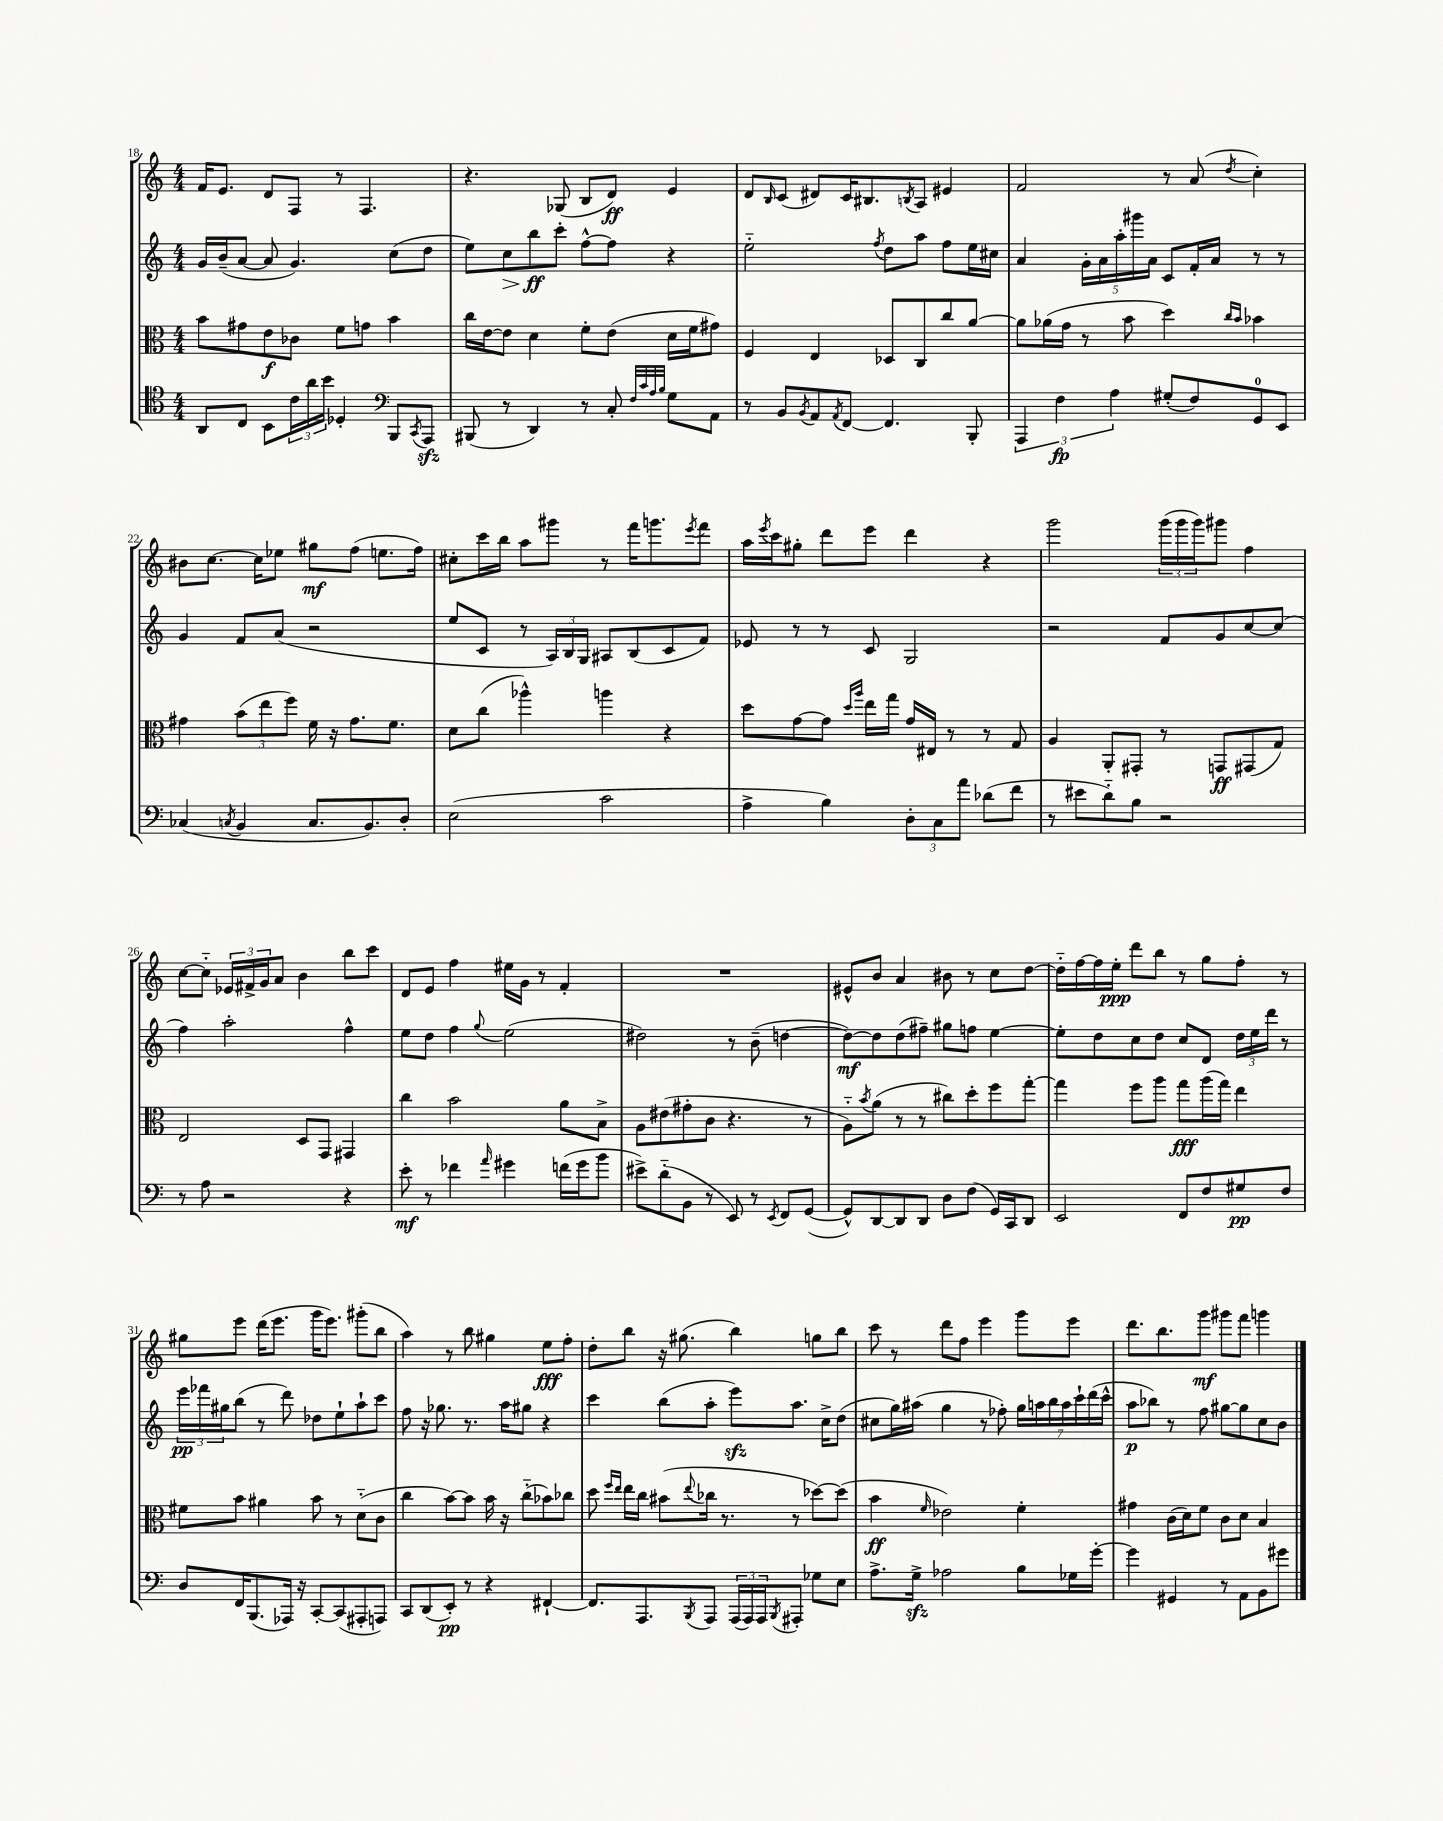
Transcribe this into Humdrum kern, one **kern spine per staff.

**kern	**dynam	**kern	**dynam	**kern	**dynam	**kern	**dynam
*part4	*part4	*part3	*part3	*part2	*part2	*part1	*part1
*staff4	*staff4	*staff3	*staff3	*staff2	*staff2	*staff1	*staff1
*clefC4	*	*clefC3	*	*clefG2	*	*clefG2	*
*k[]	*	*k[]	*	*k[]	*	*k[]	*
*M4/4	*	*M4/4	*	*M4/4	*	*M4/4	*
=18	=18	=18	=18	=18	=18	=18	=18
8AA/L	.	8b\L	.	16g/LL	.	16f/KL	.
.	.	.	.	(16b~/J	.	8.e/J	.
8C/J	.	8g#X\	.	[8a/J	.	.	.
8BB\L	.	8e\	f	8a/]	.	8d/L	.
24c\L	.	8c-X\J	.	4.g/)	.	8F/J	.
24a\	.	.	.	.	.	.	.
24b\JJ	.	.	.	.	.	.	.
4D-X'/	.	8f\L	.	.	.	8r	.
.	.	8gn\J	.	.	.	4.F/	.
*clefF4	*	*	*	*	*	*	*
8BBB/L	.	4b\	.	(8cc\L	.	.	.
8qCC/	.	.	.	.	.	.	.
8AAAzz/J	.	.	.	8dd\J	.	.	.
=19	=19	=19	=19	=19	=19	=19	=19
(8BBB#X/	.	16cc\LL	.	8ee\L)	.	4.r	.
.	.	[16e\J	.	.	.	.	.
!	!	!	!	!	!LO:HP:b	!	!
8r	.	8e\J]	.	8cc\	>	.	.
4DD/)	.	4d\	.	8bb\	ff	.	.
.	.	.	.	8ccc'\J	]	(8G-X/	.
8r	.	8f'\L	.	[8ff^^\L	.	8B/L	.
8C'/	.	(8e\J	.	8ff\J]	.	8d/J)	ff
32qqF/LLL	.	.	.	.	.	.	.
32qqc/	.	.	.	.	.	.	.
32qqA/	.	.	.	.	.	.	.
32qqB/JJJ	.	.	.	.	.	.	.
8G\L	.	16d\LL	.	4r	.	4e/	.
.	.	16f\J	.	.	.	.	.
8AA\J	.	8g#X\J)	.	.	.	.	.
=20	=20	=20	=20	=20	=20	=20	=20
8r	.	4F/	.	2ee\	.	8d/L	.
.	.	.	.	.	.	16qqB/	.
8BB/L	.	.	.	.	.	(8c/J	.
8qBB/	.	.	.	.	.	.	.
8AA/	.	4E/	.	.	.	8d#X/L)	.
8qAA/	.	.	.	.	.	.	.
[8FF/J	.	.	.	.	.	16c/K	.
.	.	.	.	.	.	8.B#X/	.
.	.	.	.	8qff/	.	.	.
4.FF/]	.	8D-X/L	.	8dd\L	.	.	.
.	.	.	.	.	.	8qBn/	.
.	.	8C/	.	8aa\J	.	8A/J	.
.	.	8cc/	.	8ff\L	.	4e#X/	.
8BBB'/	.	[8a/J	.	16ee\L	.	.	.
.	.	.	.	16cc#X\JJ	.	.	.
=21	=21	=21	=21	=21	=21	=21	=21
6AAA/	.	8a\L]	.	4a/	.	2f/	.
.	.	(16a-X\L	.	.	.	.	.
6F\	fp	.	.	.	.	.	.
.	.	16g\JJ	.	.	.	.	.
.	.	8r	.	20g'\LL	.	.	.
.	.	.	.	20a\	.	.	.
6A\	.	.	.	.	.	.	.
.	.	.	.	20aa'\	.	.	.
.	.	8b\	.	.	.	.	.
.	.	.	.	20ggg#X\	.	.	.
.	.	.	.	20a\JJ	.	.	.
(8G#X'/L	.	4dd\)	.	8c/L	.	8r	.
8F/)	.	.	.	16f'/L	.	(8a/	.
.	.	.	.	16a/JJ	.	.	.
.	.	16qqcc/LL	.	.	.	.	.
.	.	16qqb/JJ	.	.	.	8qdd/	.
8GG/	.	4b-X\	.	8r	.	4cc'\)	.
8EE/J	.	.	.	8r	.	.	.
!!LO:LB:g=z
=22	=22	=22	=22	=22	=22	=22	=22
(4C-X/	.	4g#X\	.	4g/	.	8b#X\L	.
.	.	.	.	.	.	[8.cc\J	.
8qCn/	.	.	.	.	.	.	.
4BB/	.	(12b\L	.	8f/L	.	.	.
.	.	.	.	.	.	16cc\KL]	.
.	.	12ee\	.	.	.	.	.
.	.	.	.	(8a/J	.	8ee-X\J	.
.	.	12ff\J)	.	.	.	.	.
8.C/L	.	16f\	.	2r	.	8gg#X\L	mf
.	.	16r	.	.	.	.	.
.	.	8.g#\L	.	.	.	(8ff\J	.
8.BB/)	.	.	.	.	.	.	.
.	.	.	.	.	.	8.een\L	.
.	.	8.f\J	.	.	.	.	.
8D'/J	.	.	.	.	.	.	.
.	.	.	.	.	.	16ff\Jk)	.
=23	=23	=23	=23	=23	=23	=23	=23
(2E\	.	8d\L	.	8ee/L	.	8cc#X'\L	.
.	.	(8cc\J	.	8c/J	.	16ccc\L	.
.	.	.	.	.	.	16bb\JJ	.
.	.	4aa-X^^\)	.	8r	.	8aa\L	.
.	.	.	.	24A/LL)	.	8ggg#X\J	.
.	.	.	.	24B/	.	.	.
.	.	.	.	24G/JJ	.	.	.
2c\	.	4aan\	.	8A#X/L	.	8r	.
.	.	.	.	(8B/	.	16fff\KL	.
.	.	.	.	.	.	8.gggn\	.
.	.	4r	.	8c/	.	.	.
.	.	.	.	.	.	8qeee/	.
.	.	.	.	8f/J)	.	8fff\J	.
=24	=24	=24	=24	=24	=24	=24	=24
4A^\	.	8dd\L	.	8e-X/	.	16aa\LL	.
.	.	.	.	.	.	8qeee/	.
.	.	.	.	.	.	16ccc\J	.
.	.	[8g\	.	8r	.	8gg#X'\J	.
4B\)	.	8g\J]	.	8r	.	8ddd\L	.
.	.	16qqdd/LL	.	.	.	.	.
.	.	16qqaa/JJ	.	.	.	.	.
.	.	16ee\LL	.	8c/	.	8eee\J	.
.	.	16gg\JJ	.	.	.	.	.
12D'\L	.	16g/LL	.	2G/	.	4ddd\	.
.	.	16E#X/JJ	.	.	.	.	.
12C\	.	.	.	.	.	.	.
.	.	8r	.	.	.	.	.
12a\J	.	.	.	.	.	.	.
(8d-X\L	.	8r	.	.	.	4r	.
8f\J	.	8G/	.	.	.	.	.
=25	=25	=25	=25	=25	=25	=25	=25
8r	.	4A/	.	2r	.	2ggg\	.
8e#X\L	.	.	.	.	.	.	.
8d\)	.	8AA'/L	.	.	.	.	.
8B\J	.	8GG#X'/J	.	.	.	.	.
2r	.	8r	.	8f/L	.	(24ggg\LL	.
.	.	.	.	.	.	24ggg\	.
.	.	.	.	.	.	24ggg\J)	.
.	.	8GGn/L	ff	8g/	.	8ggg#X\J	.
.	.	(8GG#X/	.	[8cc/	.	4ff\	.
.	.	8G/J)	.	(8cc/J]	.	.	.
!!LO:LB:g=z
=26	=26	=26	=26	=26	=26	=26	=26
8r	.	2E/	.	4ff\)	.	[8cc\L	.
8A\	.	.	.	.	.	8cc\J]	.
2r	.	.	.	2aa'\	.	24e-X/LL	.
.	.	.	.	.	.	24f#X^/	.
.	.	.	.	.	.	24g/J	.
.	.	.	.	.	.	8a/J	.
.	.	8D/L	.	.	.	4b\	.
.	.	8GG/J	.	.	.	.	.
4r	.	4GG#X/	.	4ff^^\	.	8bb\L	.
.	.	.	.	.	.	8ccc\J	.
=27	=27	=27	=27	=27	=27	=27	=27
8e'\	mf	4cc\	.	8ee\L	.	8d/L	.
8r	.	.	.	8dd\J	.	8e/J	.
4f-X\	.	2b\	.	4ff\	.	4ff\	.
16qqa/	.	.	.	8qqgg/	.	.	.
4g#X\	.	.	.	(2ee\	.	16ee#X\LL	.
.	.	.	.	.	.	16g\JJ	.
.	.	.	.	.	.	8r	.
(16fn\LL	.	8a\L	.	.	.	4f'/	.
16g#\J	.	.	.	.	.	.	.
8b\J	.	8B^\J	.	.	.	.	.
=28	=28	=28	=28	=28	=28	=28	=28
8e#X^\L)	.	8A\L	.	2dd#X\)	.	1r	.
(8d\	.	(8e#X\	.	.	.	.	.
8BB\J	.	8g#X'\	.	.	.	.	.
8r	.	8c\J	.	.	.	.	.
8EE/)	.	4.r	.	8r	.	.	.
8r	.	.	.	(8b~\	.	.	.
8qEE/	.	.	.	.	.	.	.
8FF/L	.	.	.	[4ddn\	.	.	.
([8GG/J	.	8r	.	.	.	.	.
=29	=29	=29	=29	=29	=29	=29	=29
8GG^^/L])	.	8A\L)	.	8dd\L_)	mf	8e#X^^/L	.
.	.	8qb/	.	.	.	.	.
[8DD/	.	(8a\J	.	8dd\]	.	8b/J	.
8DD/]	.	8r	.	(8dd\	.	4a/	.
8DD/J	.	8r	.	8ff#X~\J)	.	.	.
8D\L	.	8cc#X\L)	.	8gg#X\L	.	8b#X\	.
(8F\J	.	8dd'\	.	8ffn\J	.	8r	.
16GG/LL)	.	8ff\	.	[4ee\	.	8cc\L	.
16CC/J	.	.	.	.	.	.	.
8DD/J	.	[8gg'\J	.	.	.	[8dd\J	.
=30	=30	=30	=30	=30	=30	=30	=30
2EE/	.	4gg\]	.	8ee'\L]	.	16dd\LL]	.
.	.	.	.	.	.	[16ff\	.
.	.	.	.	8dd\	.	16ff\]	.
.	.	.	.	.	.	16ee'\JJ	ppp
.	.	8ff\L	.	8cc\	.	8ddd\L	.
.	.	8aa\J	.	8dd\J	.	8bb\J	.
8FF/L	.	8gg\L	fff	8cc/L	.	8r	.
8F/	.	(16aa\L	.	8d/J	.	8gg\L	.
.	.	16gg\JJ)	.	.	.	.	.
8G#X/	pp	4ee\	.	24dd\LL	.	8ff'\J	.
.	.	.	.	24ee\	.	.	.
.	.	.	.	24ddd\JJ	.	.	.
8F/J	.	.	.	8r	.	8r	.
!!LO:LB:g=z
=31	=31	=31	=31	=31	=31	=31	=31
8D/L	.	8f#X\L	.	24eee\LL	pp	8gg#X\L	.
.	.	.	.	24fff-X\	.	.	.
.	.	.	.	24gg#X\J	.	.	.
16FF/K	.	8b\J	.	(8bb\J	.	8eee\J	.
(8.BBB/	.	.	.	.	.	.	.
.	.	4a#X\	.	8r	.	(16ddd\KL	.
.	.	.	.	.	.	8.eee\J	.
16AAA-X/Jk)	.	.	.	8ddd\)	.	.	.
16r	.	.	.	.	.	.	.
[8CC'/L	.	8b\	.	8dd-X\L	.	16ggg\KL	.
.	.	.	.	.	.	8.eee\J)	.
(8CC/]	.	8r	.	8ee`\	.	.	.
8AAA#X'/	.	(8d\L	.	8aa`\	.	(8ggg#X'\L	.
8AAAn/J)	.	8c\J	.	8ccc\J	.	8bb\J	.
=32	=32	=32	=32	=32	=32	=32	=32
8CC/L	.	4cc\	.	8ff\	.	4aa\)	.
(8DD/	.	.	.	16r	.	.	.
.	.	.	.	8.gg-X\	.	.	.
8EE'/J)	pp	[8b\L)	.	.	.	8r	.
8r	.	8b\J]	.	8.r	.	8bb\	.
4r	.	16b\	.	.	.	4gg#X\	.
.	.	16r	.	16aa\KL	.	.	.
.	.	(8cc\L	.	8gg#X\J	.	.	.
[4FF#X`/	.	8b-X\)	.	4r	.	8ee\L	fff
.	.	8cc-X\J	.	.	.	8ff'\J	.
=33	=33	=33	=33	=33	=33	=33	=33
8.FF#/L]	.	8dd\	.	4ccc\	.	8dd'\L	.
.	.	16qqff/LL	.	.	.	.	.
.	.	16qqee/JJ	.	.	.	.	.
.	.	16ee\LL	.	.	.	8bb\J	.
8.AAA/	.	16cc\JJ	.	.	.	.	.
.	.	(8b#X\L	.	(8bb\L	.	16r	.
.	.	.	.	.	.	(8.gg#X\	.
8qBBB/	.	8qqee/	.	.	.	.	.
8AAA/J	.	16cc-X\Jk	.	8aa'\J	.	.	.
.	.	8.r	.	.	.	.	.
(24AAA/LL	.	.	.	8eeezz\L)	.	4bb\)	.
24AAA/)	.	.	.	.	.	.	.
24AAA/J	.	.	.	.	.	.	.
8qBBB/	.	.	.	.	.	.	.
8AAA#X'/J	.	8r	.	8.aa\J	.	.	.
8G-X\L	.	[8dd-X\L)	.	.	.	8ggn\L	.
.	.	.	.	16cc^\KL	.	.	.
8E\J	.	(8dd-\J]	.	(8dd\J	.	8bb\J	.
=34	=34	=34	=34	=34	=34	=34	=34
8.A^\L	.	4b\	ff	8cc#X\L	.	8ccc\	.
.	.	.	.	16gg\L)	.	8r	.
16Gzz^\Jk	.	.	.	(16aa#X\JJ	.	.	.
.	.	16qqf/	.	.	.	.	.
2A-X\	.	2e-X\)	.	4gg\	.	8ddd\L	.
.	.	.	.	.	.	8ff\J	.
.	.	.	.	8r	.	4eee\	.
.	.	.	.	8ff-X'\)	.	.	.
8B\L	.	4f'\	.	28gg\LL	.	8ggg\L	.
.	.	.	.	28aan\	.	.	.
.	.	.	.	28bb\	.	.	.
.	.	.	.	28aa\	.	.	.
16G-X\L	.	.	.	.	.	8eee\J	.
.	.	.	.	28ccc`\	.	.	.
.	.	.	.	(28ddd\	.	.	.
[16g'\JJ	.	.	.	.	.	.	.
.	.	.	.	28ccc^^\JJ	.	.	.
=35	=35	=35	=35	=35	=35	=35	=35
4g\]	.	4g#X\	.	8aa\L	p	8.ddd\L	.
.	.	.	.	8bb-X\J)	.	.	.
.	.	.	.	.	.	8.bb\	.
4GG#X/	.	(16c\LL	.	8r	.	.	.
.	.	16d\J)	.	.	.	.	.
.	.	8f\J	.	8ff\	.	8ggg\J	mf
8r	.	8c\L	.	[8gg#X\L	.	8ggg#X\L	.
8AA\L	.	8d\J	.	8gg#\]	.	8fff\J	.
8BB\	.	4B/	.	8cc\	.	4gggn\	.
8g#X\J	.	.	.	8b\J	.	.	.
==	==	==	==	==	==	==	==
*-	*-	*-	*-	*-	*-	*-	*-
